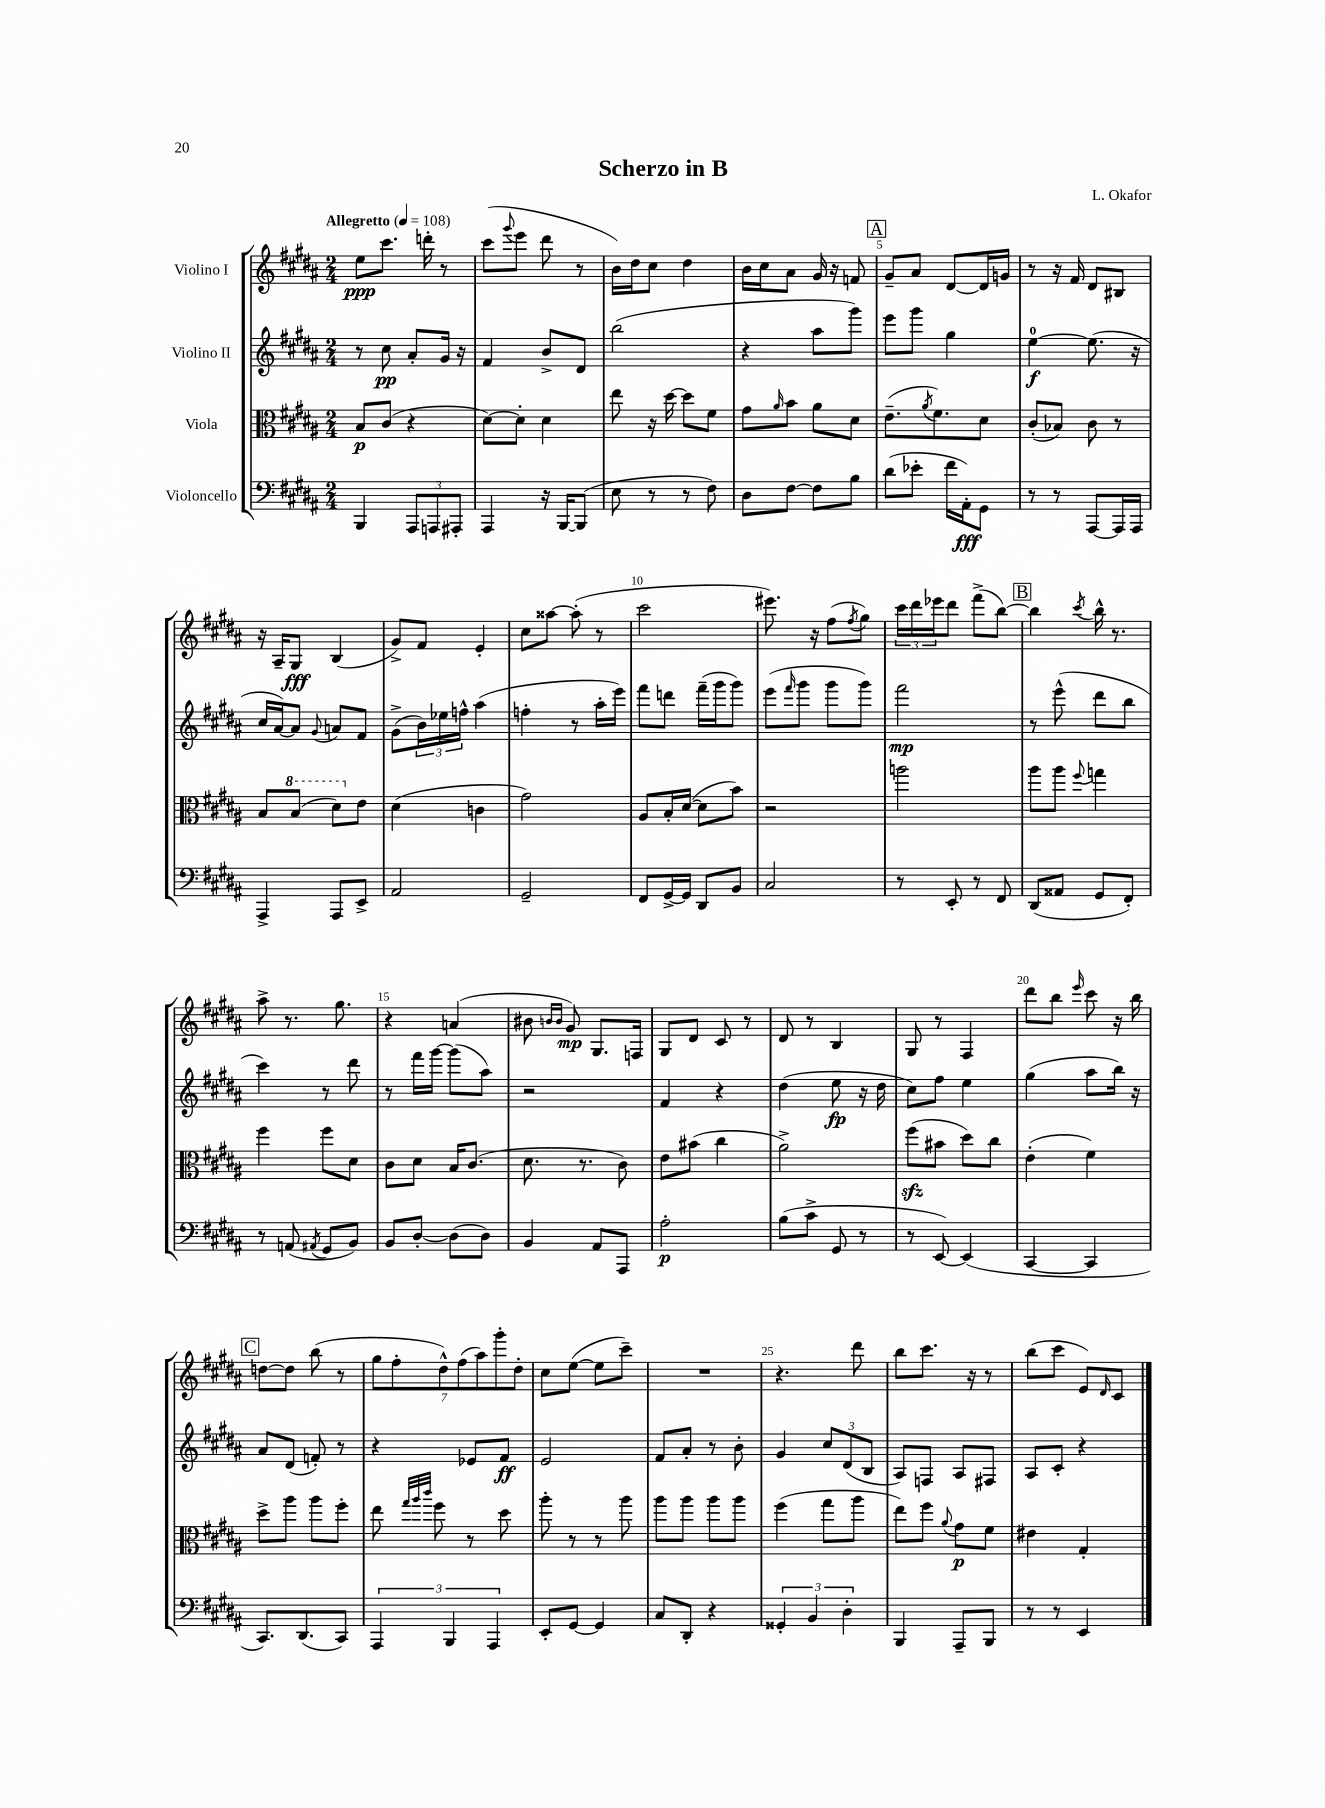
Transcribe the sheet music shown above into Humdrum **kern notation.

**kern	**dynam	**kern	**dynam	**kern	**dynam	**kern	**dynam
*part4	*part4	*part3	*part3	*part2	*part2	*part1	*part1
*staff4	*staff4	*staff3	*staff3	*staff2	*staff2	*staff1	*staff1
*I"Violoncello	*	*I"Viola	*	*I"Violino II	*	*I"Violino I	*
*clefF4	*	*clefC3	*	*clefG2	*	*clefG2	*
*k[f#c#g#d#a#]	*	*k[f#c#g#d#a#]	*	*k[f#c#g#d#a#]	*	*k[f#c#g#d#a#]	*
*M2/4	*	*M2/4	*	*M2/4	*	*M2/4	*
*MM108	*	*MM108	*	*MM108	*	*MM108	*
=1	=1	=1	=1	=1	=1	=1	=1
!	!	!	!	!	!	!LO:TX:a:B:t=Allegretto	!
4BBB/	.	8B/L	p	8r	.	8ee\L	ppp
.	.	(8c#/J	.	8cc#\	pp	8.ccc#\J	.
12AAA#/L	.	4r	.	8a#'/L	.	.	.
.	.	.	.	.	.	16dddn'\	.
12AAAn/	.	.	.	.	.	.	.
.	.	.	.	16g#/Jk	.	8r	.
12AAA#X'/J	.	.	.	.	.	.	.
.	.	.	.	16r	.	.	.
=2	=2	=2	=2	=2	=2	=2	=2
4AAA#/	.	[8d#\L)	.	4f#/	.	(8ccc#\L	.
.	.	.	.	.	.	8qqggg#/	.
.	.	8d#'\J]	.	.	.	8eee\J	.
16r	.	4d#\	.	8b^/L	.	8ddd#\	.
[16BBB/KL	.	.	.	.	.	.	.
(8BBB/J]	.	.	.	8d#/J	.	8r	.
=3	=3	=3	=3	=3	=3	=3	=3
8E\	.	8ee\	.	(2bb\	.	16b\LL)	.
.	.	.	.	.	.	16dd#\J	.
8r	.	16r	.	.	.	8cc#\J	.
.	.	[16dd#\	.	.	.	.	.
8r	.	8dd#\L]	.	.	.	4dd#\	.
8F#\)	.	8f#\J	.	.	.	.	.
=4	=4	=4	=4	=4	=4	=4	=4
8D#\L	.	8g#\L	.	4r	.	16b\LL	.
.	.	.	.	.	.	16cc#\J	.
.	.	16qqa#/	.	.	.	.	.
[8F#\J	.	8b\J	.	.	.	8a#\J	.
8F#\L]	.	8a#\L	.	8aa#\L	.	16g#/	.
.	.	.	.	.	.	16r	.
8B\J	.	8d#\J	.	8ggg#\J)	.	8fn/	.
!!LO:REH:place=s1:t=A
=5	=5	=5	=5	=5	=5	=5	=5
(8d#\L	.	(8.e~\L	.	8eee\L	.	8g#~/L	.
8e-X'\J	.	.	.	8ggg#\J	.	8a#/J	.
.	.	8qa#/	.	.	.	.	.
.	.	8.f#\)	.	.	.	.	.
16f#\LL	.	.	.	4gg#\	.	[8d#/L	.
16AA#'\J)	fff	.	.	.	.	.	.
8GG#\J	.	8d#\J	.	.	.	16d#/L]	.
.	.	.	.	.	.	16gn/JJ	.
=6	=6	=6	=6	=6	=6	=6	=6
8r	.	(8c#'/L	.	[4ee\	f	8r	.
8r	.	8B-X/J)	.	.	.	16r	.
.	.	.	.	.	.	16f#/	.
[8AAA#/L	.	8c#\	.	(8.ee\]	.	8d#/L	.
16AAA#/L]	.	8r	.	.	.	8B#X/J	.
16AAA#/JJ	.	.	.	16r	.	.	.
!!LO:LB:g=z
=7	=7	=7	=7	=7	=7	=7	=7
4AAA#^/	.	8B/L	.	16cc#/LL	.	16r	.
.	.	.	.	[16a#/J)	.	16A#~/KL	.
*	*	*8va	*	*	*	*	*
.	.	(8b/J	.	8a#/J]	.	8G#/J	fff
.	.	.	.	8qqg#/	.	.	.
8AAA#/L	.	8dd#\L)	.	8an/L	.	(4B/	.
*	*	*X8va	*	*	*	*	*
8EE^/J	.	8e\J	.	8f#/J	.	.	.
=8	=8	=8	=8	=8	=8	=8	=8
2AA#/	.	(4d#\	.	(8g#^\L	.	8g#^/L)	.
.	.	.	.	24b\L)	.	8f#/J	.
.	.	.	.	24ee-X\	.	.	.
.	.	.	.	24ffn^^\JJ	.	.	.
.	.	4cn\	.	(4aa#\	.	4e'/	.
=9	=9	=9	=9	=9	=9	=9	=9
2GG#~/	.	2g#\)	.	4ffn'\	.	8cc#\L	.
.	.	.	.	.	.	[8aa##X\J	.
.	.	.	.	8r	.	(8aa##'\]	.
.	.	.	.	16aa#'\LL	.	8r	.
.	.	.	.	16eee\JJ)	.	.	.
=10	=10	=10	=10	=10	=10	=10	=10
8FF#/L	.	8A#/L	.	8fff#\L	.	2ccc#\	.
[16GG#^/L	.	16B'/L	.	8dddn\J	.	.	.
16GG#/JJ]	.	([16d#/JJ	.	.	.	.	.
8DD#/L	.	8d#\L]	.	(16fff#~\LL	.	.	.
.	.	.	.	16ggg#\J	.	.	.
8BB/J	.	8b\J)	.	8ggg#\J)	.	.	.
=11	=11	=11	=11	=11	=11	=11	=11
2C#/	.	2r	.	(8eee\L	.	8.eee#X\)	.
.	.	.	.	16qqfff#/	.	.	.
.	.	.	.	8ggg#\J	.	.	.
.	.	.	.	.	.	16r	.
.	.	.	.	8ggg#\L	.	(8ff#\L	.
.	.	.	.	.	.	8qff#/	.
.	.	.	.	8ggg#\J)	.	8gg#\J)	.
=12	=12	=12	=12	=12	=12	=12	=12
8r	.	2aan\	.	2fff#\	mp	24ccc#\LL	.
.	.	.	.	.	.	24ddd#\	.
.	.	.	.	.	.	24eee-X\J	.
8EE'/	.	.	.	.	.	8ddd#\J	.
8r	.	.	.	.	.	(8fff#^\L	.
8FF#/	.	.	.	.	.	[8bb\J)	.
!!LO:REH:place=s1:t=B
=13	=13	=13	=13	=13	=13	=13	=13
(8DD#/L	.	8aa#\L	.	8r	.	4bb\]	.
8AA##X/J	.	8aa#\J	.	(8eee^^\	.	.	.
.	.	8qqff#/	.	.	.	8qccc#/	.
8GG#/L	.	4ggn\	.	8ddd#\L	.	16bb^^\	.
.	.	.	.	.	.	8.r	.
8FF#'/J)	.	.	.	8bb\J	.	.	.
!!LO:LB:g=z
=14	=14	=14	=14	=14	=14	=14	=14
8r	.	4ff#\	.	4ccc#\)	.	8aa#^\	.
(8AAn/	.	.	.	.	.	8.r	.
8qAA#X/	.	.	.	.	.	.	.
8GG#/L	.	8ff#\L	.	8r	.	.	.
.	.	.	.	.	.	8.gg#\	.
8BB/J)	.	8d#\J	.	8ddd#\	.	.	.
=15	=15	=15	=15	=15	=15	=15	=15
8BB/L	.	8c#\L	.	8r	.	4r	.
[8D#'/J	.	8d#\J	.	16fff#\LL	.	.	.
.	.	.	.	[16ggg#\JJ	.	.	.
(8D#\L]	.	16B/KL	.	(8ggg#\L]	.	(4an/	.
.	.	(8.c#/J	.	.	.	.	.
8D#\J)	.	.	.	8aa#\J)	.	.	.
=16	=16	=16	=16	=16	=16	=16	=16
4BB/	.	8.d#\	.	2r	.	8b#X\	.
.	.	.	.	.	.	16qqbn/LL	.
.	.	.	.	.	.	16qqb/JJ	.
.	.	.	.	.	.	8g#/)	mp
.	.	8.r	.	.	.	.	.
8AA#/L	.	.	.	.	.	8.G#/L	.
8AAA#/J	.	8c#\)	.	.	.	.	.
.	.	.	.	.	.	16Fn/Jk	.
=17	=17	=17	=17	=17	=17	=17	=17
2A#'\	p	8e\L	.	4f#/	.	8G#/L	.
.	.	(8b#X\J	.	.	.	8d#/J	.
.	.	4cc#\	.	4r	.	8c#/	.
.	.	.	.	.	.	8r	.
=18	=18	=18	=18	=18	=18	=18	=18
(8B\L	.	2a#^\)	.	(4dd#\	.	8d#/	.
8c#^\J	.	.	.	.	.	8r	.
8GG#/	.	.	.	8ee\	fp	4B/	.
8r	.	.	.	16r	.	.	.
.	.	.	.	16dd#\	.	.	.
=19	=19	=19	=19	=19	=19	=19	=19
8r	.	(8ff#zz\L	.	8cc#\L)	.	8G#/	.
[8EE/)	.	8b#X\J	.	8ff#\J	.	8r	.
(4EE/]	.	8dd#\L)	.	4ee\	.	4F#/	.
.	.	8cc#\J	.	.	.	.	.
=20	=20	=20	=20	=20	=20	=20	=20
[4CC#/	.	(4e'\	.	(4gg#\	.	8ddd#\L	.
.	.	.	.	.	.	8bb\J	.
.	.	.	.	.	.	16qqeee/	.
4CC#/]	.	4f#\)	.	8aa#\L	.	8ccc#\	.
.	.	.	.	16bb\Jk)	.	16r	.
.	.	.	.	16r	.	16bb\	.
!!LO:LB:g=z
!!LO:REH:place=s1:t=C
=21	=21	=21	=21	=21	=21	=21	=21
8.CC#/L)	.	8dd#^\L	.	8a#/L	.	[8ddn\L	.
.	.	8aa#\J	.	(8d#/J	.	8dd\J]	.
(8.DD#/	.	.	.	.	.	.	.
.	.	8aa#\L	.	8fn'/)	.	(8bb\	.
8CC#/J)	.	8ff#'\J	.	8r	.	8r	.
=22	=22	=22	=22	=22	=22	=22	=22
6AAA#/	.	8ee\	.	4r	.	14gg#\L	.
.	.	.	.	.	.	14ff#'\	.
.	.	32qqgg#/LLL	.	.	.	.	.
.	.	32qqaa#/	.	.	.	.	.
.	.	32qqccc#/JJJ	.	.	.	.	.
.	.	8ff#\	.	.	.	.	.
.	.	.	.	.	.	14dd#^^\)	.
6BBB/	.	.	.	.	.	.	.
.	.	.	.	.	.	(14ff#\	.
.	.	8r	.	8e-X/L	.	.	.
.	.	.	.	.	.	14aa#\)	.
6AAA#/	.	.	.	.	.	.	.
.	.	.	.	.	.	14ggg#'\	.
.	.	8dd#\	.	8f#/J	ff	.	.
.	.	.	.	.	.	14dd#'\J	.
=23	=23	=23	=23	=23	=23	=23	=23
8EE'/L	.	8aa#'\	.	2e/	.	8cc#\L	.
[8GG#/J	.	8r	.	.	.	([8ee\J	.
4GG#/]	.	8r	.	.	.	8ee\L]	.
.	.	8aa#\	.	.	.	8ccc#~\J)	.
=24	=24	=24	=24	=24	=24	=24	=24
8C#/L	.	8aa#\L	.	8f#/L	.	2r	.
8DD#'/J	.	8aa#\J	.	8a#'/J	.	.	.
4r	.	8aa#\L	.	8r	.	.	.
.	.	8aa#\J	.	8b'\	.	.	.
=25	=25	=25	=25	=25	=25	=25	=25
6GG##X'/	.	(4ff#\	.	4g#/	.	4.r	.
6BB/	.	.	.	.	.	.	.
.	.	8gg#\L	.	12cc#/L	.	.	.
6D#'\	.	.	.	(12d#/	.	.	.
.	.	8aa#\J	.	.	.	8ddd#\	.
.	.	.	.	12B/J	.	.	.
=26	=26	=26	=26	=26	=26	=26	=26
4BBB/	.	8ee\L)	.	8A#/L)	.	8bb\L	.
.	.	8ff#\J	.	8Fn/J	.	8.ccc#\J	.
.	.	8qqa#/	.	.	.	.	.
8AAA#~/L	.	8g#\L	p	8A#/L	.	.	.
.	.	.	.	.	.	16r	.
8BBB/J	.	8f#\J	.	8F#X/J	.	8r	.
=27	=27	=27	=27	=27	=27	=27	=27
8r	.	4e#X\	.	8A#/L	.	(8bb\L	.
8r	.	.	.	8c#'/J	.	8ccc#\J	.
4EE/	.	4G#'/	.	4r	.	8e/L)	.
.	.	.	.	.	.	16qqd#/	.
.	.	.	.	.	.	8c#/J	.
==	==	==	==	==	==	==	==
*-	*-	*-	*-	*-	*-	*-	*-
